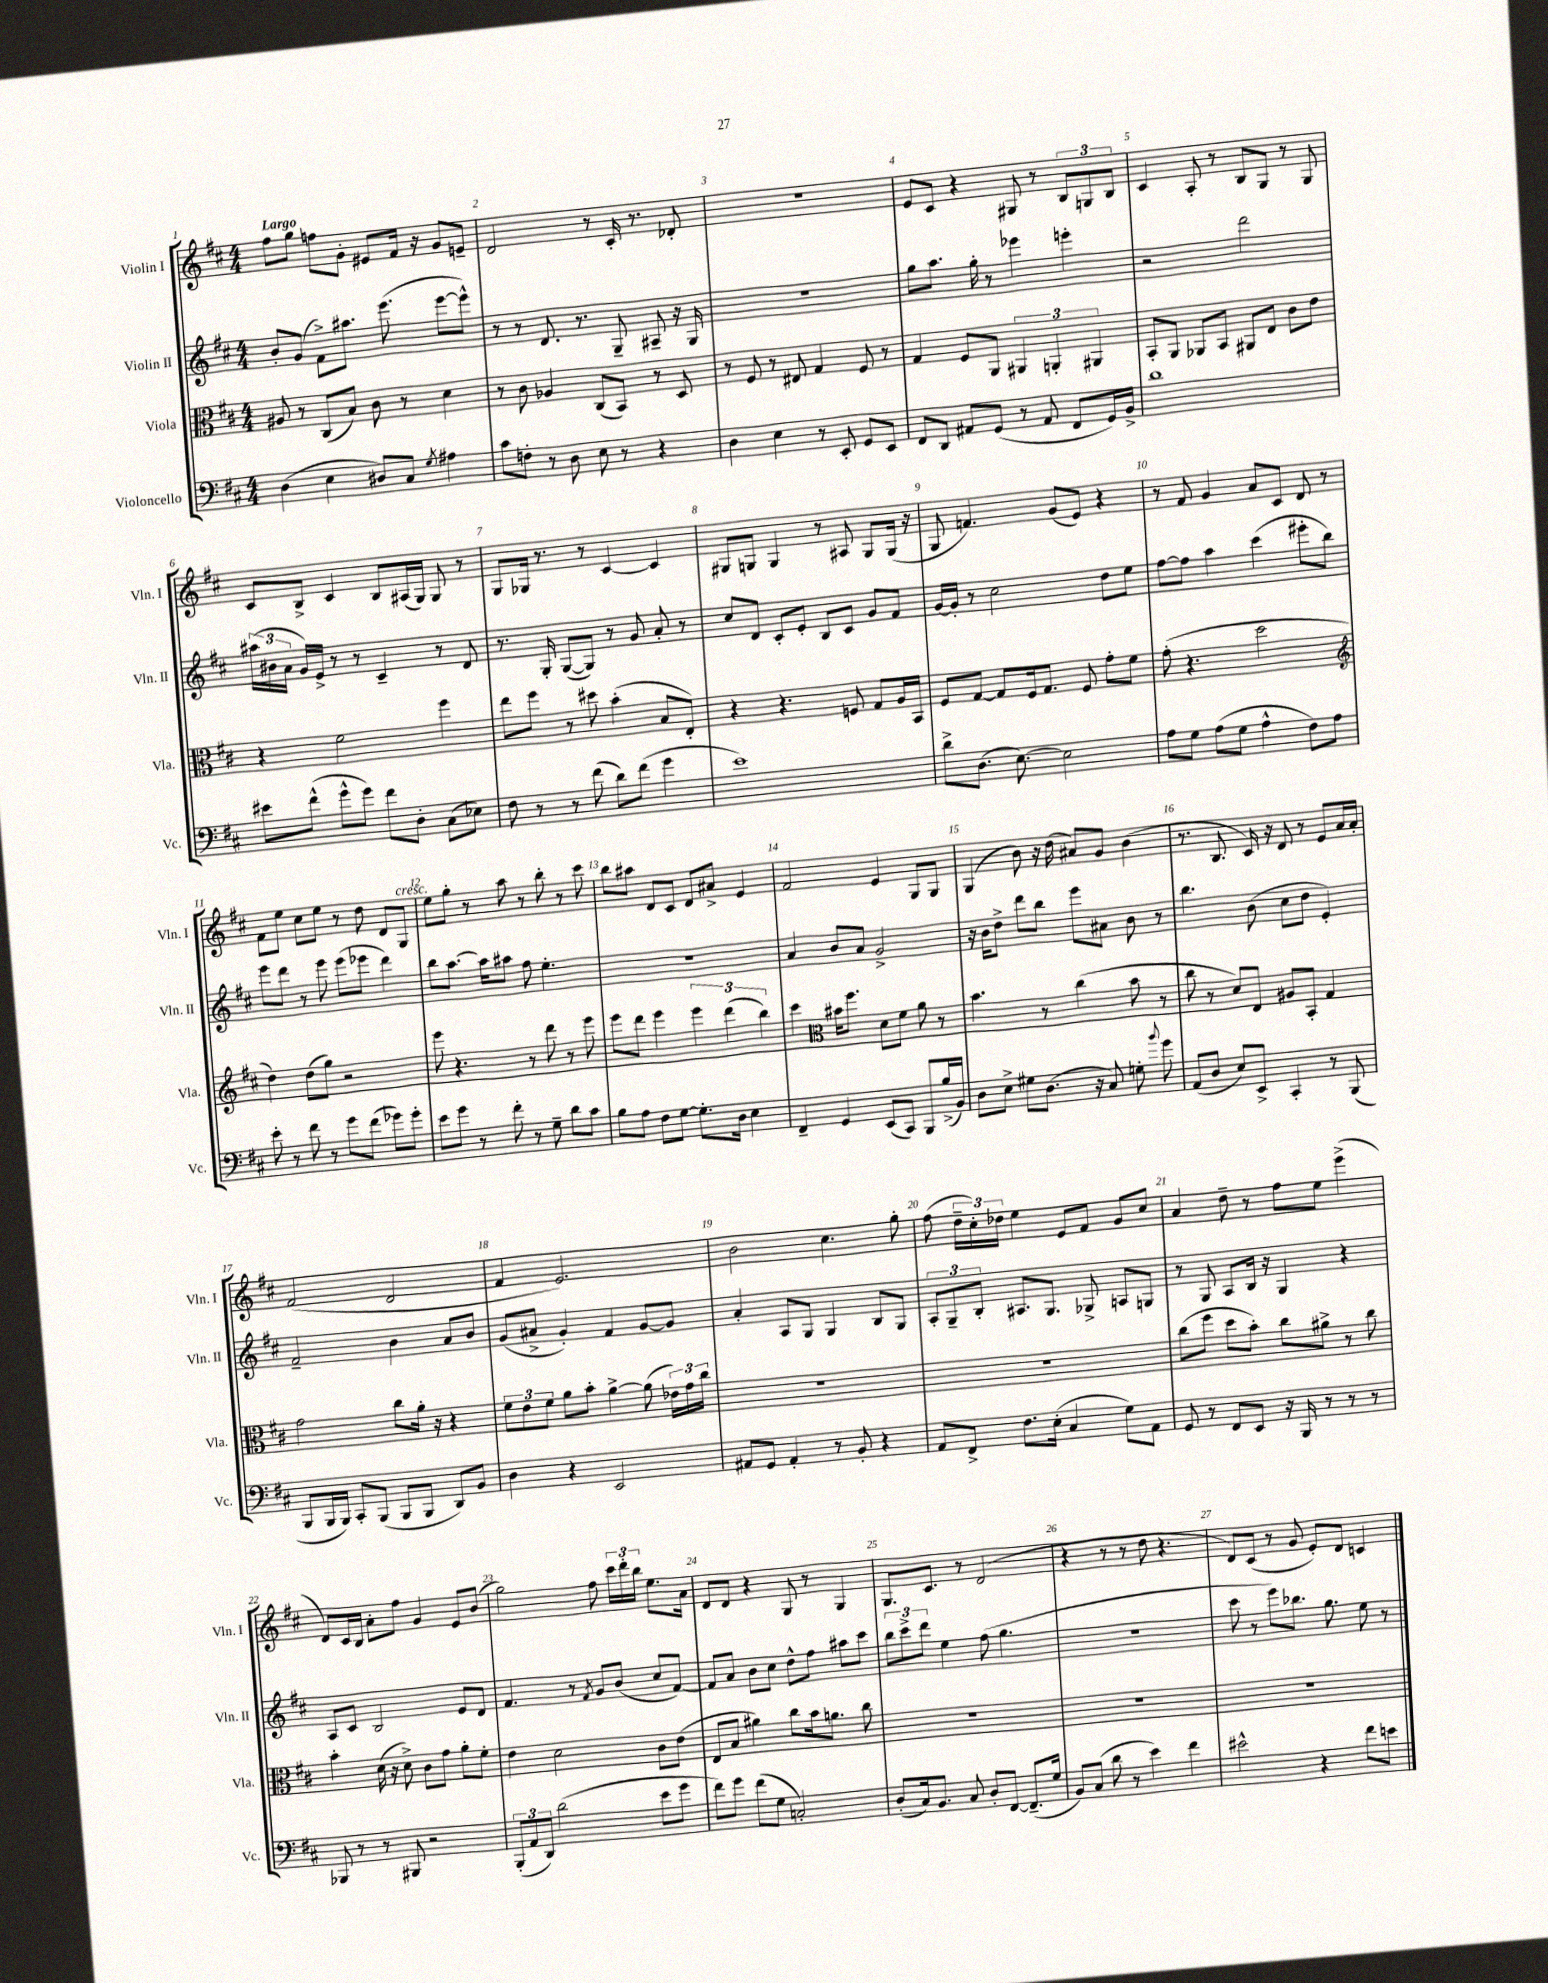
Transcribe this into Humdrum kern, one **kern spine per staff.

**kern	**kern	**kern	**kern
*staff4	*staff3	*staff2	*staff1
*clefF4	*clefC3	*clefG2	*clefG2
*k[f#c#]	*k[f#c#]	*k[f#c#]	*k[f#c#]
*M4/4	*M4/4	*M4/4	*M4/4
(4D\	8A#/	8b'/L	8ff#\L
.	8r	(8g/J	8gg\J
4E\	(8C#/L	8f#^\L)	8ff\L
.	8B/J)	8.aa#\J	8g'\J
8D#/L)	8c#\	.	8e#/L
.	.	(8.eee\	.
8C#/J	8r	.	16f#/Jk
.	.	.	16r
8qG/	.	.	.
4A#\	4d\	[8eee\L	8g/L
.	.	8eee^^\]J)	8e~/J
=	=	=	=
8c#\L	8r	8r	2d/
8F'\J	8c#\	8r	.
8r	4A-/	8.d/	.
8D\	.	.	.
.	.	8.r	.
8E\	(8C#/L	.	8r
8r	8BB/J)	8G~/	16c#'/
.	.	.	8.r
4r	8r	8A#~/	.
.	8D/	16r	8d-'/
.	.	16G/	.
=	=	=	=
4D\	8r	1r	1r
.	8F#/	.	.
4E\	8r	.	.
.	8E#/	.	.
8r	4G/	.	.
8EE'/	.	.	.
8GG/L	8F#/	.	.
8EE/J	8r	.	.
=	=	=	=
8FF#/L	4G/	8gg\L	8e/L
8DD/J	.	8.aa\J	8c#/J
8AA#/L	8F#/L	.	4r
.	.	16gg'\	.
(8GG/J	8AA/J	8r	.
8r	6AA#/	4eee-\	8G#/
8AA#/	.	.	8r
.	6AA'/	.	.
8FF#/L	.	4eee'\	12B/L
.	6AA#/	.	12G/
16GG/L)	.	.	.
.	.	.	12B/J
16BB^/JJ	.	.	.
=	=	=	=
1d	8BB'/L	2r	4c#/
.	8AA/J	.	.
.	8AA-/L	.	8A'/
.	8BB/J	.	8r
.	8AA#/L	2ddd\	8B/L
.	8E/J	.	8G/J
.	8c#\L	.	8r
.	8e\J	.	8G/
=	=	=	=
8e#\L	4r	(24aa#\LL	8c#/L
.	.	24b#\	.
.	.	24a\JJ	.
(8f#^^\J	.	16g/LL)	8B^/J
.	.	16e^/JJ	.
8g^^\L	2f#\	8r	4c#/
8g\J)	.	8r	.
8f#\L	.	4c#~/	8B/L
8D'\J	.	.	(16A#/L
.	.	.	16G/JJ)
(8C#\L	4ff#\	8r	8G/
8E-\J)	.	8d/	8r
=	=	=	=
8F#\	8ee\L	8.r	8G/L
8r	8ff#\J	.	16G-/Jk
.	.	16G'/	8.r
8r	8r	([8G/L	.
(8f#\	8dd#\	8G/]J)	8r
8d\L)	(4b'\	8r	[4c#/
(8f#\J	.	8g/	.
4g\	8B/L	8a'/	4c#/]
.	8E'/J)	8r	.
=	=	=	=
1e)	4r	8cc#/L	8G#/L
.	.	8d/J	8G/J
.	4.r	8c#'/L	4G/
.	.	8e'/J	.
.	.	8B/L	8r
.	8F/	8c#/J	8A#/
.	8G/L	8g/L	8G/L
.	16A/L	8f#/J	(16G/Jk
.	16BB/JJ	.	16r
=	=	=	=
8d^\L	8F#/L	[16g/LL	8G/
.	.	16g'/]JJ	.
(8.D\J	[8G/J	8r	4.f/)
.	8G/]L	2cc#\	.
[8.E\)	.	.	.
.	16F#/k	.	.
.	8.G/J	.	.
2E\]	.	.	(8g/L
.	8F#/	.	8e/J)
.	8g'\L	8dd\L	4r
.	8f#\J	8ee\J	.
=	=	=	=
8A\L	(8g'\	[8ff#\L	8r
8G\J	4.r	8ff#\]J	8f#/
(8A\L	.	4aa\	4g/
8G\J	.	.	.
4A^^\	2dd\	(4ccc#\	8a/L
.	.	.	8c#/J
8F#\L)	.	8eee#'\L	8d/
8A\J	.	8bb\J)	8r
=	=	=	=
*	*clefG2	*	*
8e'\	4dd\)	8eee\L	8f#\L
8r	.	8ddd\J	8ee\J
8f#\	(8dd\L	8r	8cc#\L
8r	8gg\J)	8eee\	8ee\J
8g\L	2r	(8eee\L	8r
(8f#\J	.	8eee-\J	8dd\
8g-\L)	.	4ddd\)	8d/L
8g-'\J	.	.	8G/J
=	=	=	=
8e\L	8eee\	8bb\L	8ee\L
8g\J	4.r	[8.aa\J	8gg'\J
8r	.	.	8r
.	.	16aa\]LK	.
8f#'\	.	8aa#\J	8aa\
8r	8r	8ff#\	8r
8G~\	8ddd\	4.ee'\	8bb'\
8d\L	8r	.	8r
8c#\J	8eee\	.	8ccc#\
=	=	=	=
8B\L	8eee\L	1r	8bb\L
8A\J	8ddd\J	.	8aa#\J
8F#\L	4eee\	.	8d/L
[8G\J	.	.	8c#/J
8.G'\]L	6eee\	.	8d/L
.	.	.	8a#^/J
.	(6ddd\	.	.
16D\Jk	.	.	.
4E\	.	.	4e/
.	6bb\)	.	.
=	=	=	=
4FF#~/	4ccc#\	4a/	2f#/
*	*clefC3	*	*
4GG/	16b#\LK	8b/L	.
.	8.ff#\J	.	.
.	.	8a/J	.
(8EE/L	8d\L	2g^/	4e/
8CC#/J)	8f#\J	.	.
8BBB/L	8a\	.	8G/L
(16B^/L	8r	.	8G/J
16BB/JJ)	.	.	.
=	=	=	=
8D\L	4.b\	16r	(4G/
.	.	16b\LK	.
8E^\J	.	8dd^\J	.
8G#\L	.	8ddd\L	8b\)
(8.D\J	8r	8bb\J	16r
.	.	.	(16dd\
.	(4cc#\	8eee\L	8a#/L)
16r	.	.	.
8C#/)	.	8a#\J	8g/J
8G'\	8b\	8b\	(4b\
8qqb/	.	.	.
8g\	8r	8r	.
=	=	=	=
(8AA/L	8cc#\	4.bb\	8.r
8D/J	8r	.	.
.	.	.	8.B/
8E/L)	8d/L)	.	.
8EE^/J	8E/J	(8b\	16c#/)
.	.	.	16r
4CC#'/	8A#/L	8cc#\L	8d/
.	8BB'/J	8dd\J	8r
8r	4G/	4e'/)	8e/L
(8BBB/	.	.	16a/L
.	.	.	16a'/JJ
=	=	=	=
8BBB/L	2g\	2f#~/	(2f#/
16BBB/L	.	.	.
16BBB/JJ)	.	.	.
8CC#'/L	.	.	.
(8BBB/J	.	.	.
8BBB/L	8cc#\L	4b\	2d/
8BBB/J	16a'\Jk	.	.
.	16r	.	.
8DD/L)	4r	8a/L	.
8BB/J	.	8b/J	.
=	=	=	=
4D\	12f#\L	(8g/L	4f#/
.	12e\	.	.
.	.	8a#^/J	.
.	12f#\J	.	.
4r	8a\L	4g'/)	2.e/)
.	8b'\J	.	.
2EE/	[4a^\	4f#/	.
.	(8a\]	[8g/L	.
.	24e-\LL)	8g/]J	.
.	24g\	.	.
.	24cc#\JJ	.	.
=	=	=	=
8AA#/L	1r	4a'/	2b\
8GG/J	.	.	.
4AA#'/	.	8A/L	.
.	.	8G/J	.
8r	.	4G/	4.cc#\
8BB'/	.	.	.
4r	.	8B/L	.
.	.	8G/J	8gg'\
=	=	=	=
8AA/L	1r	12A'/L	(8ff#\
.	.	12G~/	.
8FF#^/J	.	.	24dd~\LL
.	.	12B'/J	24cc#'\)
.	.	.	24dd-\JJ
8.F#\L	.	8.A#/L	4ee\
(16E'\Jk	.	8.G/J	.
4C#/	.	.	8e/L
.	.	8G-^/	8f#/J
8G\L)	.	8A/L	8g/L
8AA\J	.	8G/J	8cc#/J
=	=	=	=
8GG/	(8cc#\L	8r	4a/
8r	8ff#\J	8G/	.
8FF#/L	8dd\L	8A/L	8dd~\
8EE/J	8b'\J)	16B/Jk	8r
.	.	16r	.
16r	8cc#\L	4G/	8ff#\L
16BBB/	.	.	.
8r	8a#^\J	.	8ee\J
8r	8r	4r	(4eee^\
8r	8cc#\	.	.
=	=	=	=
8BBB-/	4b'\	8A/L	8d/L)
8r	.	8c#/J	16c#/L
.	.	.	16B/JJ
8r	(16d\	2B/	8a'\L
.	16r	.	.
8BBB#/	8d^\)	.	8ff#\J
2r	8c#\L	.	4g/
.	8g\J	.	.
.	8a'\L	8e/L	8e/L
.	8f#'\J	8d/J	(8b/J
=	=	=	=
(12BBB'/L	4e\	4.f#/	2gg\)
12AA/	.	.	.
12DD/J)	.	.	.
(2d\	2d\	.	.
.	.	8r	.
.	.	8qf#/	.
.	.	8g/L	8ff#\
.	.	(8b/J	24ccc#\LL
.	.	.	24ddd'\
.	.	.	24bb\JJ
8e\L	8c#\L	8cc#/L	8.ee\L
8g\J	(8e\J	[8f#/J)	.
.	.	.	16a\Jk
=	=	=	=
8f#\L)	8E/L	8f#/]L	8d/L
8g\J	8B/J	8a/J	8d/J
(8f#\L	4a#\)	8b\L	4r
8G\J	.	8cc#\J	.
2C'/)	8cc#\L	8dd^^\L	8G/
.	16b\k	8ff#\J	8r
.	8.a\J	.	.
.	.	8aa#\L	4G/
.	8cc#\	8ccc#\J	.
=	=	=	=
(8D'/L	1r	12bb\L	8.G/L
.	.	12ccc#^\	.
16C#/k)	.	.	.
.	.	12ddd\J	.
8.BB/J	.	.	8.c#/J
.	.	4ee\	.
8C#/	.	.	8r
8D'/L	.	(8ff#\	(2d/
[8FF#/J	.	4.gg\	.
(8.FF#~/]L	.	.	.
16G/Jk	.	.	.
=	=	=	=
8BB/L)	1r	1r	4r
(8C#/J	.	.	.
8d\	.	.	8r
8r	.	.	8r
4e\)	.	.	8dd\
.	.	.	4.r
4f#\	.	.	.
=	=	=	=
2e#^^\	1r	8ccc#\	8d/L)
.	.	8r	(8c#/J
.	.	8eee\L)	8r
.	.	8.bb-\J	8g/
4r	.	.	8e'/L)
.	.	8.gg\	.
.	.	.	8d/J
8f#\L	.	8ee\	4c/
8e\J	.	8r	.
==	==	==	==
*-	*-	*-	*-
